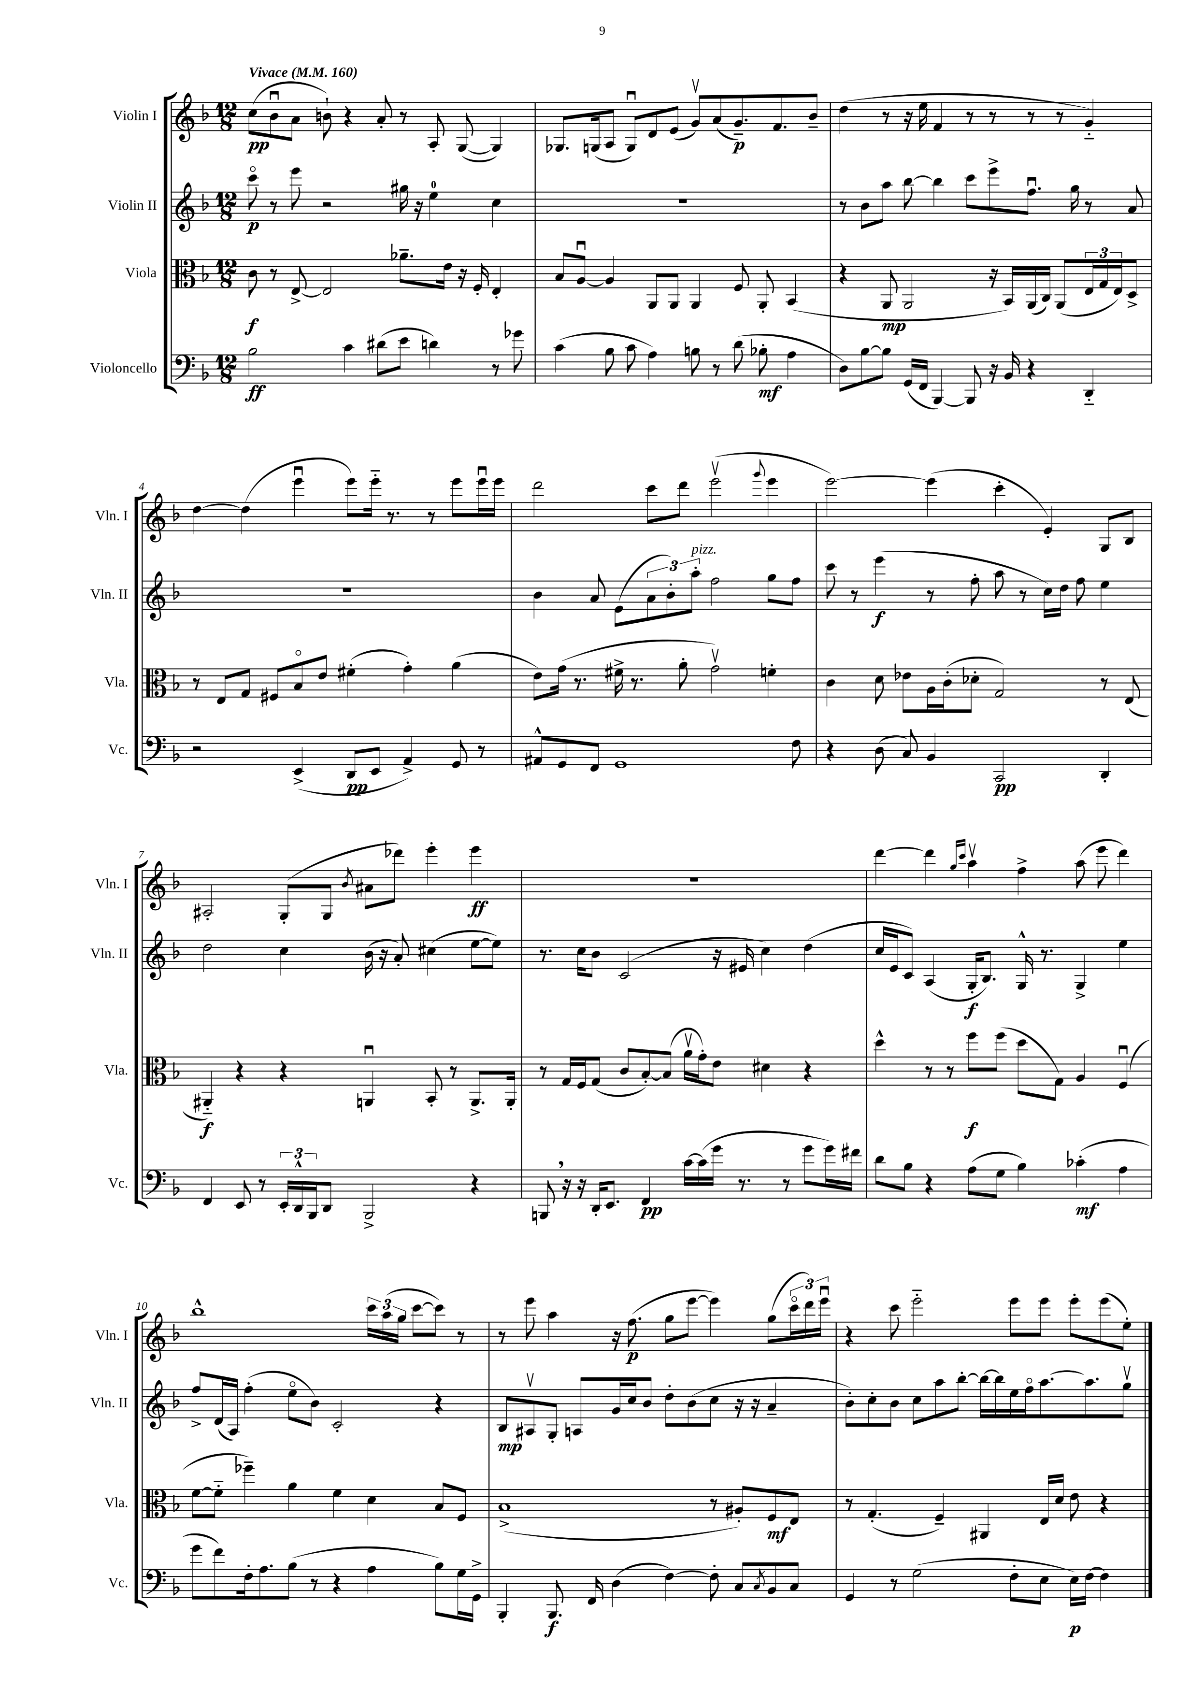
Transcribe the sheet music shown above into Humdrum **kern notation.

**kern	**kern	**kern	**kern
*staff4	*staff3	*staff2	*staff1
*clefF4	*clefC3	*clefG2	*clefG2
*k[b-]	*k[b-]	*k[b-]	*k[b-]
*M12/8	*M12/8	*M12/8	*M12/8
*MM160	*MM160	*MM160	*MM160
2B-\	8c\	8ccco\	(8cc\L
.	8r	8r	8b-u\
.	[8E^/	8eee\	8a\J
.	2E/]	2r	8b`\)
4c\	.	.	4r
(8d#\L	.	.	8a'/
8e\J	8.a-~\L	16gg#\	8r
.	.	16r	.
4d\)	.	4ee\	8A'/
.	16e\Jk	.	.
.	16r	.	([8G/
.	16F'/	.	.
8r	4E'/	4cc\	4G/])
8g-\	.	.	.
=	=	=	=
(4c\	8B-/L	1.r	8.G-/L
.	[8Au/J	.	.
.	.	.	(16G/k
8B-\	4A/]	.	8A/J
8c\	.	.	8Gu/L)
4A\)	8AA/L	.	8d/
.	8AA/J	.	(8e/J
8B\	4AA/	.	8gv/L)
8r	.	.	(8a/
(8d\	8F/	.	8.g~/)
8B-'\	8AA'/	.	.
.	.	.	8.f/
4A\	(4BB-/	.	.
.	.	.	8b-~/J
=	=	=	=
8D\L)	4r	8r	(4dd\
[8B-\	.	8b-\L	.
8B-\]J	8AA/	8aa\J	8r
(16GG/LL	2AA/	[8bb-\	16r
16FF/JJ	.	.	16ee\
[4BBB-/)	.	4bb-\]	4f/
8BBB-/]	.	8ccc\L	8r
16r	16r	8eee^\	8r
16BB-/	16BB-/LL)	.	.
4r	(16AA/	8.ffu\J	8r
.	16C/JJ)	.	.
.	(8AA/L	.	8r
.	.	16gg\	.
4DD'~/	24E/L	8r	4g'~/)
.	24G/	.	.
.	24E/J)	.	.
.	8D^/J	8a/	.
=	=	=	=
2r	8r	1.r	[4dd\
.	8E/L	.	.
.	8G/J	.	(4dd\]
.	8F#/L	.	.
(4EE^/	8B-o/	.	4eeeu\
.	8e/J	.	.
8DD/L	(4f#'\	.	8eee\L)
8EE/J	.	.	16eee'~\Jk
.	.	.	8.r
4AA^/)	4g'\)	.	.
.	.	.	8r
8GG/	(4a\	.	8eee\L
8r	.	.	16eeeu\L
.	.	.	16eee\JJ
=	=	=	=
8AA#^^/L	8e\L)	4b-\	2ddd\
8GG/	(16g\Jk	.	.
.	8.r	.	.
8FF/J	.	8a/	.
1GG	16f#^\	(8e\L	.
.	8.r	.	.
.	.	12a\	8ccc\L
.	.	12b-'\)	.
.	8a'\	.	8ddd\J
.	.	12aa'\J	.
.	2gv\)	2ff\	(2eeev\
.	.	.	8qqggg/
.	4f'\	8gg\L	4eee\
8F\	.	8ff\J	.
=	=	=	=
4r	4c\	8ccc\	[2eee\)
.	.	8r	.
(8D\	8d\	(4eee\	.
8C/)	8e-\L	.	.
4BB-/	16A\L	8r	(4eee\]
.	(16c'\J	.	.
.	8d-'\J	8ff'\	.
2CC/	2G/)	8aa\	4ccc'\
.	.	8r	.
.	.	16cc\LL)	4e'/)
.	.	16dd\JJ	.
.	.	8ff\	.
4DD'/	8r	4ee\	8G/L
.	(8E/	.	8B-/J
=	=	=	=
4FF/	4AA#'~/)	2dd\	2A#'/
8EE/	4r	.	.
8r	.	.	.
24EE'/LL	4r	4cc\	(8G'/L
24DD^^/	.	.	.
24BBB-/J	.	.	.
8DD/J	.	.	8G/J
.	.	.	8qb-/
2BBB-^/	4AAu/	(16b-\	8a#\L
.	.	16r	.
.	.	8a'/)	8ddd-\J)
.	8BB-'/	(4cc#\	4eee'\
.	8r	.	.
4r	8.AA^/L	[8ee\L	4eee\
.	.	8ee\]J)	.
.	16AA'/Jk	.	.
=	=	=	=
8BBB/	8r	8.r	1.r
16r	16G/LL	.	.
16r	16F/J	16cc\LK	.
16DD'/LK	(8G/J	8b-\J	.
8.EE/J	.	.	.
.	8c/L	(2c/	.
4FF/	[8B-'/)	.	.
.	(8B-/]J	.	.
[16c\LL	16av\LL	.	.
(16c\]	16g'\J)	.	.
16g\JJ	8e\J	16r	.
8.r	.	16e#/	.
.	4d#\	4cc\)	.
8r	.	.	.
8g\L	4r	(4dd\	.
16g\L)	.	.	.
16f#\JJ	.	.	.
=	=	=	=
8d\L	4dd^^\	16cc/LL	[4ddd\
.	.	16e/J	.
8B-\J	.	8c/J)	.
4r	8r	(4A/	4ddd\]
.	8r	.	.
.	.	.	16qqgg/LL
.	.	.	16qqccc/JJ
(8A\L	8ff\L	16G'/LK	4aav\
.	.	8.B-/J)	.
8G\J	(8ff\J	.	.
4B-\)	8dd\L	16G^^/	4ff^\
.	.	8.r	.
.	8G\J)	.	.
(4c-'\	4A/	4G^/	(8aa\
.	.	.	8eee\
4A\	(4Fu/	4ee\	4ddd\)
=	=	=	=
8g\L	[8f\L	8ff^/L	1bb-^^
8f\)	8f'~\]J	(16d/L	.
.	.	16A/JJ)	.
16F'\k	4ff-~\)	(4ff'\	.
8.A\	.	.	.
(8B-\J	4a\	8eeo\L	.
8r	.	8b-\J)	.
4r	4f\	2c'/	.
4A\	4d\	.	24ccc\LL
.	.	.	(24aa\
.	.	.	24gg\JJ
.	.	.	[8ccc\L
8B-\L)	8B-/L	4r	8ccc\]J)
16G\L	8F/J	.	8r
16GG^\JJ	.	.	.
=	=	=	=
4BBB-'/	(1B-^	8B-/L	8r
.	.	8A#v/	8eee\
8.BBB-/	.	8G'/J	4aa\
.	.	8A/L	.
16FF/	.	.	.
(4D\	.	16g/L	16r
.	.	16cc/J	(8.ff\
.	.	8b-/J	.
[4F\)	.	8dd'\L	8gg\L
.	.	(8b-\	[8eee\J
8F'\]	8r	8cc\J	4eee\])
8C/L	8A#'/L)	16r	.
.	.	16r	.
8qC/	.	.	.
8BB-/	8F/	4a~/	(8gg\L
8C/J	8E/J	.	24ccco\L
.	.	.	24ddd\)
.	.	.	24eeeu\JJ
=	=	=	=
4GG/	8r	8b-'\L)	4r
.	(4.G'/	8cc'\	.
8r	.	8b-\J	8ccc\
(2G\	.	8cc\L	2eee'~\
.	4F~/)	8aa\	.
.	.	[8bb-'\J	.
.	4AA#/	16bb-\_LL	.
.	.	16bb-\]	.
8F'\L	.	16ee\	8eee\L
.	.	16ffo\J	.
8E\J	16E/LL	[8.aa\	8eee\J
.	16d/JJ	.	.
16E\LL)	8e\	.	8eee'\L
[16F\JJ	.	8.aa\]	.
4F\]	4r	.	(8eee\
.	.	8ggv\J	8ee'\J)
==	==	==	==
*-	*-	*-	*-
